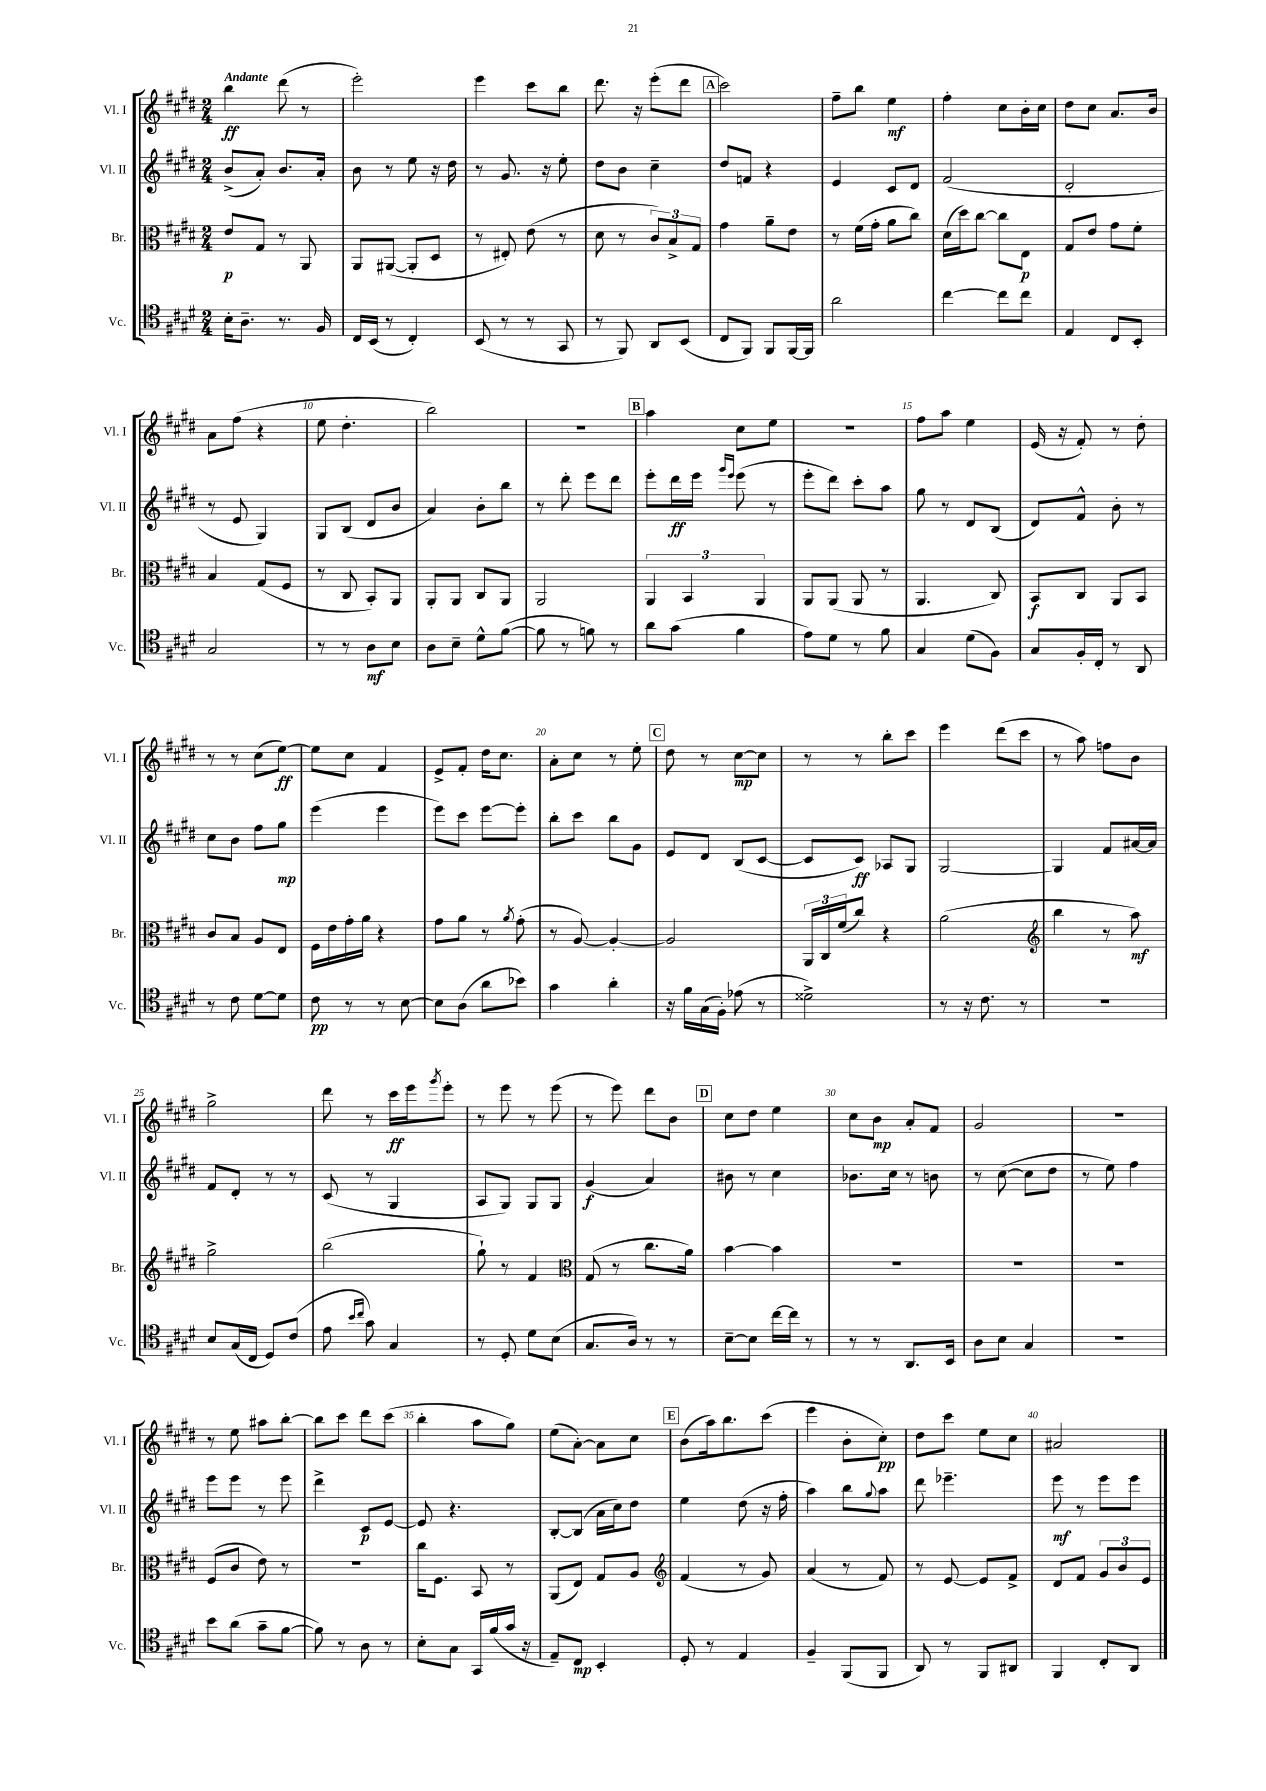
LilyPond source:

<<
\new StaffGroup <<
\new Staff = "s0" \with { instrumentName = "Vl. I" shortInstrumentName = "Vl. I" } {
    \clef treble \key e \major \numericTimeSignature \time 2/4 \tempo "Andante"
    b''4\ff dis'''8( r8 |
    e'''2-.) |
    e'''4 cis'''8 b''8 |
    dis'''8. r16 e'''8-.( dis'''8 |
    \mark \markup { \box "A" } cis'''2) |
    fis''8-- b''8 e''4\mf |
    fis''4-. cis''8 b'16-. cis''16 |
    dis''8 cis''8 a'8. b'16 |
    a'8 fis''8( r4 |
    e''8 dis''4.-. |
    b''2) |
    r2 |
    \mark \markup { \box "B" } a''4 cis''8 e''8 |
    r2 |
    fis''8 a''8 e''4 |
    e'16( r16 fis'8-.) r8 dis''8-. |
    r8 r8 cis''8( e''8~\ff) |
    e''8 cis''8 fis'4 |
    e'8-> fis'8-. dis''16 cis''8. |
    a'8-. cis''8 r8 e''8-. |
    \mark \markup { \box "C" } dis''8 r8 cis''8~\mp cis''8 |
    r8 r8 b''8-. cis'''8 |
    e'''4 dis'''8( cis'''8 |
    r8 a''8) f''8 b'8 |
    gis''2-> |
    dis'''8 r8 cis'''16\ff e'''16 \acciaccatura { gis'''8 } e'''8-. |
    r8 e'''8 r8 e'''8( |
    r8 e'''8) dis'''8 b'8 |
    \mark \markup { \box "D" } cis''8 dis''8 e''4 |
    cis''8 b'8\mp a'8-. fis'8 |
    gis'2 |
    r2 |
    r8 e''8 ais''8 b''8~-. |
    b''8 cis'''8 dis'''8 cis'''8( |
    b''4-. a''8 gis''8) |
    e''8( a'8~-.) a'8 cis''8 |
    \mark \markup { \box "E" } b'8( a''16) b''8. cis'''8( |
    e'''4 b'8-. cis''8-.\pp) |
    dis''8 cis'''8 e''8 cis''8 |
    ais'2 \bar "|." |
}
\new Staff = "s1" \with { instrumentName = "Vl. II" shortInstrumentName = "Vl. II" } {
    \clef treble \key e \major \numericTimeSignature \time 2/4
    b'8->( a'8-.) b'8. a'16-. |
    b'8 r8 e''8 r16 dis''16 |
    r8 gis'8. r16 e''8-. |
    dis''8 b'8 cis''4-- |
    \mark \markup { \box "A" } dis''8 f'8 r4 |
    e'4 cis'8 dis'8 |
    fis'2( |
    dis'2-. |
    r8 e'8 gis4) |
    gis8 b8( dis'8 b'8 |
    a'4) b'8-. b''8 |
    r8 dis'''8-. e'''8 dis'''8 |
    \mark \markup { \box "B" } e'''8-. dis'''16\ff e'''16 \grace { gis'''16 e'''16 } e'''8( r8 |
    e'''8-. dis'''8) cis'''8-. a''8 |
    gis''8 r8 dis'8 b8( |
    dis'8) fis'8-^ b'8-. r8 |
    cis''8 b'8 fis''8 gis''8\mp |
    e'''4( e'''4 |
    e'''8) cis'''8 e'''8~ e'''8-. |
    b''8-. cis'''8 b''8 gis'8 |
    \mark \markup { \box "C" } e'8 dis'8 b8( cis'8~ |
    cis'8 cis'8\ff) aes8 gis8 |
    gis2~ |
    gis4 fis'8 ais'16~ ais'16 |
    fis'8 dis'8-. r8 r8 |
    cis'8( r8 gis4 |
    a8 gis8) gis8 gis8 |
    gis'4\f( a'4) |
    \mark \markup { \box "D" } bis'8 r8 cis''4 |
    bes'8. cis''16 r8 b'8 |
    r8 cis''8~( cis''8 dis''8 |
    r8 e''8) fis''4 |
    e'''8 e'''8 r8 e'''8 |
    dis'''4-> cis'8\p e'8~ |
    e'8 r4. |
    b8~-. b8( a'16 cis''16) dis''8 |
    \mark \markup { \box "E" } e''4 dis''8( r16 fis''16-. |
    a''4) b''8 \appoggiatura { gis''8 } a''8 |
    dis'''8 ees'''4.-- |
    e'''8\mf r8 e'''8 e'''8 \bar "|." |
}
\new Staff = "s2" \with { instrumentName = "Br." shortInstrumentName = "Br." } {
    \clef alto \key e \major \numericTimeSignature \time 2/4
    e'8\p gis8 r8 a,8 |
    a,8 ais,8~( ais,8-. dis8 |
    r8 eis8-.) e'8( r8 |
    dis'8 r8 \tuplet 3/2 { cis'8) b8-> gis8 } |
    \mark \markup { \box "A" } gis'4 a'8-- e'8 |
    r8 fis'16( gis'16-. a'8 cis''8) |
    dis'16( dis''16) cis''8~ cis''8 e8\p |
    gis8 e'8 gis'8 fis'8-. |
    b4 gis8( fis8 |
    r8 cis8 b,8-.) a,8 |
    a,8-. a,8 cis8 a,8 |
    a,2 |
    \mark \markup { \box "B" } \tuplet 3/2 { a,4 b,4 a,4 } |
    a,8 a,8( a,8 r8 |
    a,4. cis8) |
    b,8\f cis8 a,8 b,8 |
    cis'8 b8 a8 e8 |
    fis16 e'16 gis'16-. a'16 r4 |
    gis'8 a'8 r8 \acciaccatura { a'8 } gis'8-.( |
    r8 a8~) a4~-. |
    \mark \markup { \box "C" } a2 |
    \tuplet 3/2 { a,16 cis16 fis'16( } cis''8) r4 |
    a'2( |
    \clef treble b''4 r8 a''8\mf) |
    gis''2-> |
    b''2( |
    gis''8-!) r8 fis'4 |
    \clef alto gis8( r8 cis''8. a'16) |
    \mark \markup { \box "D" } b'4~ b'4 |
    R2 |
    R2 |
    R2 |
    fis8( cis'8 e'8) r8 |
    R2 |
    cis''16 fis8. b,8 r8 |
    a,8( e8) gis8 a8 |
    \mark \markup { \box "E" } \clef treble fis'4( r8 gis'8) |
    a'4( r8 fis'8) |
    r8 e'8~ e'8 fis'8-> |
    dis'8 fis'8 \tuplet 3/2 { gis'8 b'8 e'8 } \bar "|." |
}
\new Staff = "s3" \with { instrumentName = "Vc." shortInstrumentName = "Vc." } {
    \clef tenor \key e \major \numericTimeSignature \time 2/4
    b16-. a8.-- r8. fis16 |
    cis16 b,16( r8 cis4-.) |
    b,8( r8 r8 gis,8 |
    r8 fis,8) a,8 b,8( |
    \mark \markup { \box "A" } cis8 fis,8) fis,8 fis,16~ fis,16 |
    a'2 |
    cis''4~ cis''8 cis''8 |
    e4 cis8 b,8-. |
    gis2 |
    r8 r8 a8\mf b8 |
    a8 b8-- dis'8-^ fis'8~( |
    fis'8 r8 f'8) r8 |
    \mark \markup { \box "B" } a'8 gis'8( fis'4 |
    e'8) dis'8 r8 fis'8 |
    gis4 dis'8( fis8) |
    gis8 fis16-. cis16-. r8 a,8 |
    r8 cis'8 dis'8~ dis'8 |
    cis'8\pp r8 r8 b8~ |
    b8 a8( a'8 bes'8) |
    gis'4 a'4-. |
    \mark \markup { \box "C" } r16 fis'16 gis16( fis16-.) ees'8( r8 |
    disis'2->) |
    r8 r16 cis'8. r8 |
    R2 |
    b8 gis16( cis16 dis8) cis'8( |
    e'8 \grace { b'16 cis''16 } gis'8) gis4 |
    r8 dis8-. dis'8 b8( |
    gis8. a16) r8 r8 |
    \mark \markup { \box "D" } b8~-- b8 cis''16~ cis''16 r8 |
    r8 r8 a,8. b,16 |
    a8 b8 gis4 |
    R2 |
    b'8 a'8( gis'8-- fis'8~ |
    fis'8) r8 a8 r8 |
    b8-. gis8 gis,16 fis'16( gis'16 r16 |
    e8--) cis8\mp b,4-. |
    \mark \markup { \box "E" } dis8-. r8 e4 |
    fis4-- fis,8( fis,8 |
    a,8) r8 fis,8 ais,8 |
    fis,4 cis8-. a,8 \bar "|." |
}
>>
>>
\layout { \context { \Score \override BarNumber.break-visibility = ##(#f #t #t) barNumberVisibility = #(every-nth-bar-number-visible 5) } }
